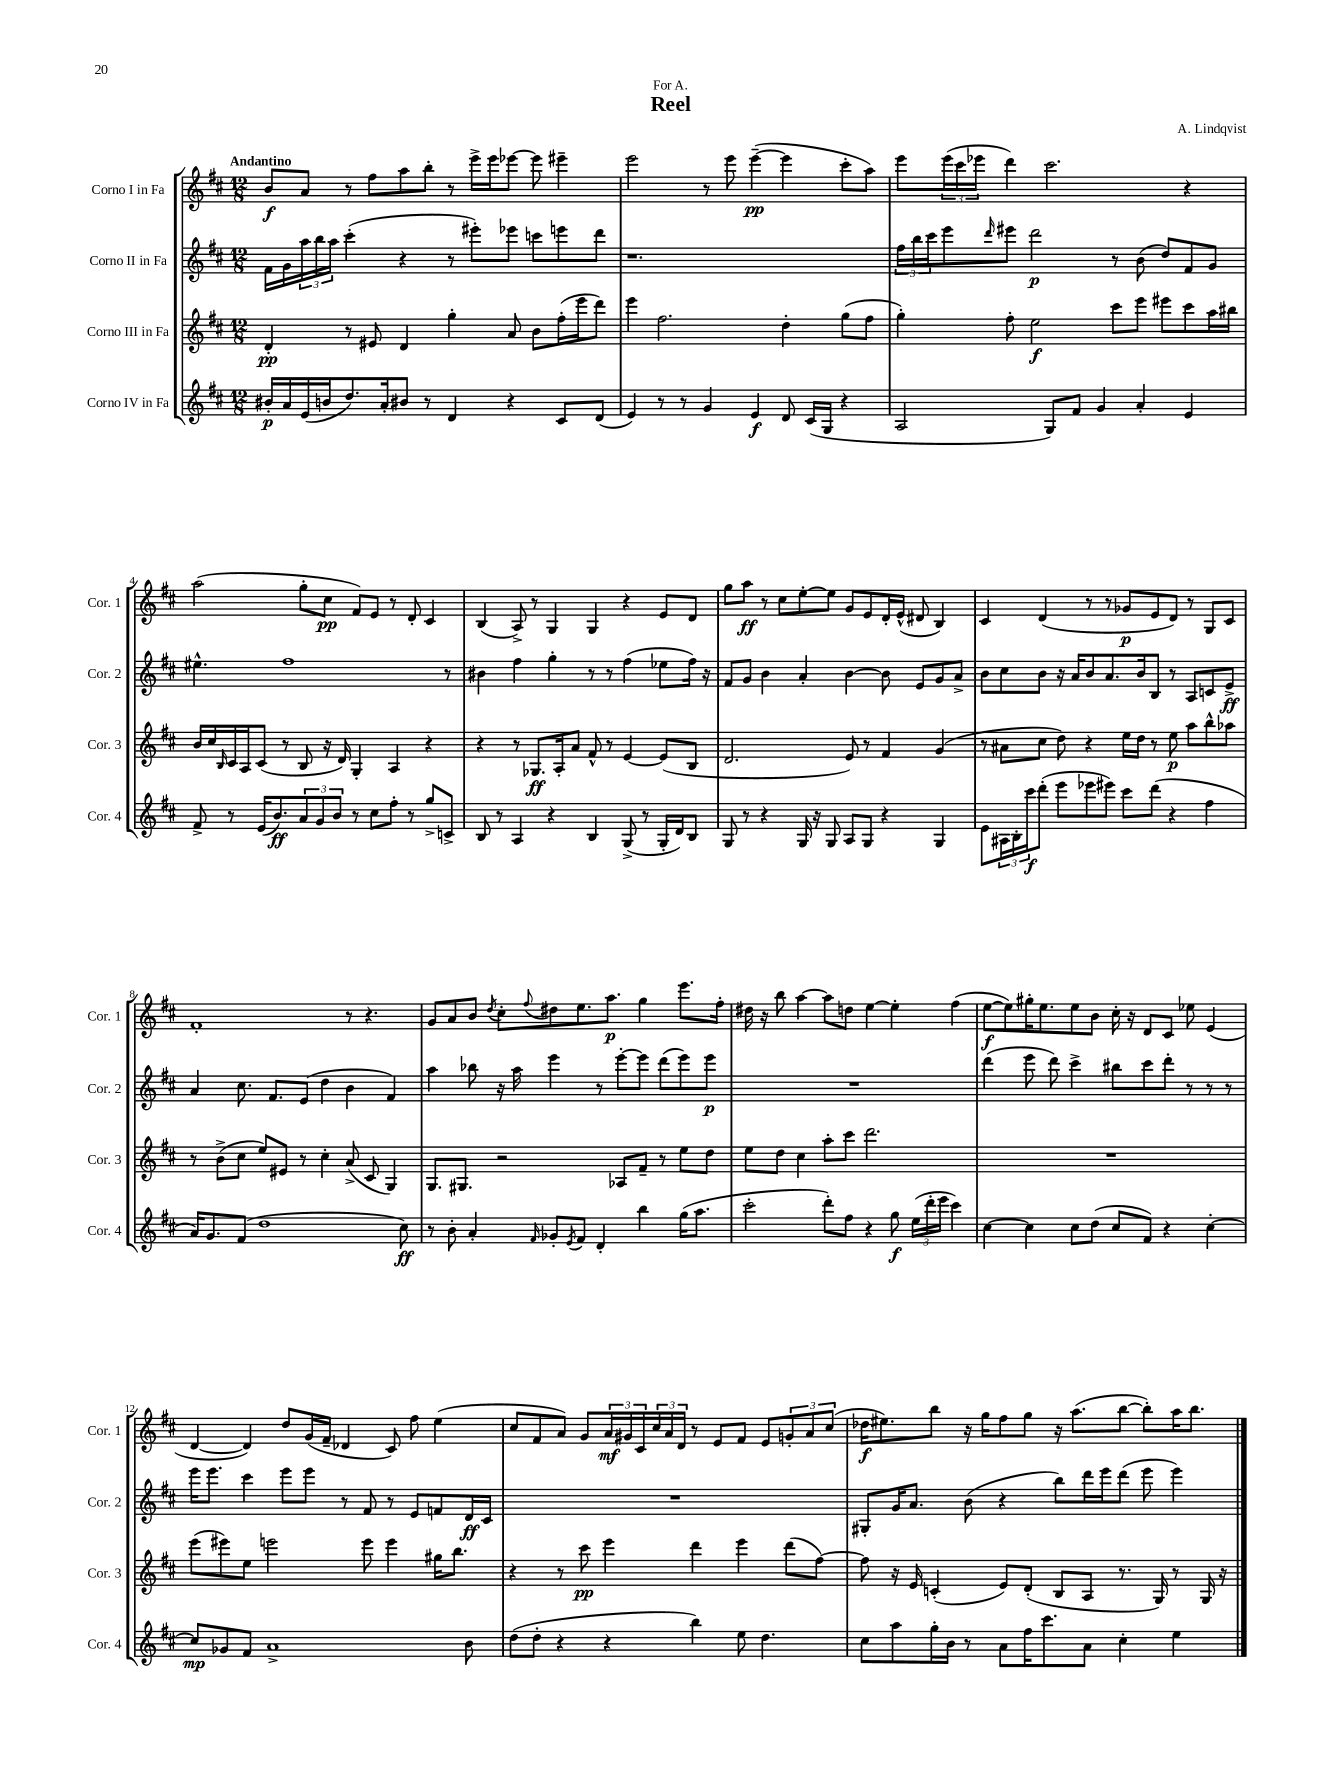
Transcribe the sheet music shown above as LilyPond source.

\header { title = "Reel" composer = "A. Lindqvist" dedication = "For A." }
<<
\new StaffGroup <<
\new Staff = "s0" \with { instrumentName = "Corno I in Fa" shortInstrumentName = "Cor. 1" } {
    \clef treble \key d \major \numericTimeSignature \time 12/8 \tempo "Andantino"
    b'8\f a'8 r8 fis''8 a''8 b''8-. r8 e'''16-> e'''16 ees'''8~ ees'''8 eis'''4-- |
    e'''2 r8 e'''8 e'''4~--\pp( e'''4 cis'''8-. a''8) |
    e'''8 \tuplet 3/2 { e'''16( cis'''16 ees'''16 } d'''4) cis'''2. r4 |
    a''2( g''8-. cis''8\pp fis'8) e'8 r8 d'8-. cis'4 |
    b4( a8->) r8 g4 g4 r4 e'8 d'8 |
    g''8 a''8\ff r8 cis''8 e''8~-. e''8 g'8 e'8 d'16-. e'16-^( dis'8 b4) |
    cis'4 d'4( r8 r8 ges'8\p e'8 d'8) r8 g8 cis'8 |
    fis'1-. r8 r4. |
    g'8 a'8 b'8 \acciaccatura { d''8 } cis''8-. \appoggiatura { fis''8 } dis''8 e''8. a''8.\p g''4 e'''8. fis''16-. |
    dis''16 r16 b''8 a''4~ a''8 d''8 e''4~ e''4-. fis''4( |
    e''8~\f e''8) gis''16-. e''8. e''8 b'8 cis''16-. r16 d'8 cis'8 ees''8 e'4( |
    d'4~ d'4) d''8 g'16( fis'16-- des'4 cis'8) fis''8 e''4( |
    cis''8 fis'8 a'8) g'8 \tuplet 3/2 { a'16\mf gis'16 cis'16 } \tuplet 3/2 { cis''16 a'16 d'16 } r8 e'8 fis'8 e'8 \tuplet 3/2 { g'8-. a'8 cis''8( } |
    des''16\f eis''8.) b''8 r16 g''16 fis''8 g''8 r16 a''8.( b''8~ b''8-.) a''16 b''8. \bar "|." |
}
\new Staff = "s1" \with { instrumentName = "Corno II in Fa" shortInstrumentName = "Cor. 2" } {
    \clef treble \key d \major \numericTimeSignature \time 12/8
    fis'16 g'16 \tuplet 3/2 { a''16 b''16 a''16 } cis'''4-.( r4 r8 eis'''8-.) ees'''8 c'''8 e'''8 d'''8 |
    r1. |
    \tuplet 3/2 { fis''16 b''16 cis'''16 } e'''8 \grace { d'''16 } eis'''8 d'''2\p r8 b'8( d''8) fis'8 g'8 |
    eis''4.-^ fis''1 r8 |
    bis'4 fis''4 g''4-. r8 r8 fis''4( ees''8 fis''16) r16 |
    fis'8 g'8 b'4 a'4-. b'4~ b'8 e'8 g'8 a'8-> |
    b'8 cis''8 b'8 r16 a'16 b'8 a'8. b'16 b8 r8 a8 c'8 e'8->\ff |
    a'4 cis''8. fis'8. e'8( d''4 b'4 fis'4) |
    a''4 bes''8 r16 a''16 e'''4 r8 e'''8~-. e'''8 d'''8( e'''8) e'''8\p |
    R1. |
    d'''4( e'''8 d'''8) cis'''4-> bis''8 cis'''8 d'''8-. r8 r8 r8 |
    e'''16 e'''8. cis'''4 e'''8 e'''8 r8 fis'8 r8 e'8 f'8 d'16\ff cis'16 |
    R1. |
    gis8-. g'16 a'8. b'8( r4 b''8) d'''16 e'''16 d'''8( e'''8 e'''4) \bar "|." |
}
\new Staff = "s2" \with { instrumentName = "Corno III in Fa" shortInstrumentName = "Cor. 3" } {
    \clef treble \key d \major \numericTimeSignature \time 12/8
    d'4-.\pp r8 eis'8 d'4 g''4-. a'8 b'8 fis''16-.( e'''16 d'''8) |
    e'''4 fis''2. d''4-. g''8( fis''8 |
    g''4-.) fis''8-. e''2\f cis'''8 e'''8 eis'''8 cis'''8 a''16 bis''16 |
    b'16 cis''16 \grace { b16 } cis'16 a16 cis'8( r8 b8 r16 d'16) g4-. a4 r4 |
    r4 r8 ges8.\ff a16-. a'8 fis'8-^ r8 e'4~ e'8( b8 |
    d'2. e'8) r8 fis'4 g'4( |
    r8 ais'8 cis''8 d''8) r4 e''16 d''16 r8 e''8\p a''8 b''8-^ aes''8 |
    r8 b'8->( cis''8 e''8) eis'8 r8 cis''4-. a'8->( cis'8 g4) |
    g8. gis8. r2 aes8 fis'8-- r8 e''8 d''8 |
    e''8 d''8 cis''4 a''8-. cis'''8 d'''2. |
    R1. |
    e'''8( eis'''8) e''8 e'''2 e'''8 e'''4 gis''16 b''8. |
    r4 r8 cis'''8\pp e'''4 d'''4 e'''4 d'''8( fis''8~) |
    fis''8 r16 e'16 c'4-.( e'8) d'8-.( b8 a8 r8. g16) r8 g16 r16 \bar "|." |
}
\new Staff = "s3" \with { instrumentName = "Corno IV in Fa" shortInstrumentName = "Cor. 4" } {
    \clef treble \key d \major \numericTimeSignature \time 12/8
    bis'16-.\p a'16 e'16( b'16 d''8.) a'16-. bis'8 r8 d'4 r4 cis'8 d'8( |
    e'4) r8 r8 g'4 e'4\f d'8 cis'16( g16 r4 |
    a2 g8) fis'8 g'4 a'4-. e'4 |
    fis'8-> r8 e'16( b'8.\ff) \tuplet 3/2 { a'8 g'8 b'8 } r8 cis''8 fis''8-. r8 g''8-> c'8-> |
    b8 r8 a4 r4 b4 g8->( r8 g16-. d'16) b8 |
    g8 r8 r4 g16 r16 g8 a8 g8 r4 g4 |
    e'8 \tuplet 3/2 { ais16 b16-. cis'''16\f } d'''8-.( e'''8 ees'''8 eis'''8) cis'''8 d'''8( r4 fis''4 |
    a'16) g'8. fis'8( d''1 cis''8\ff) |
    r8 b'8-. a'4-. \grace { fis'16 } ges'8-. \acciaccatura { e'8 } fis'8 d'4-. b''4 g''16( a''8. |
    cis'''2-. d'''8-.) fis''8 r4 g''8\f \tuplet 3/2 { e''16( d'''16-. e'''16 } cis'''4) |
    cis''4~ cis''4 cis''8 d''8( cis''8 fis'8) r4 cis''4~-. |
    cis''8\mp ges'8 fis'8 a'1-> b'8 |
    d''8( d''8-. r4 r4 b''4) e''8 d''4. |
    cis''8 a''8 g''16-. b'16 r8 a'8 fis''16 cis'''8. a'8 cis''4-. e''4 \bar "|." |
}
>>
>>
